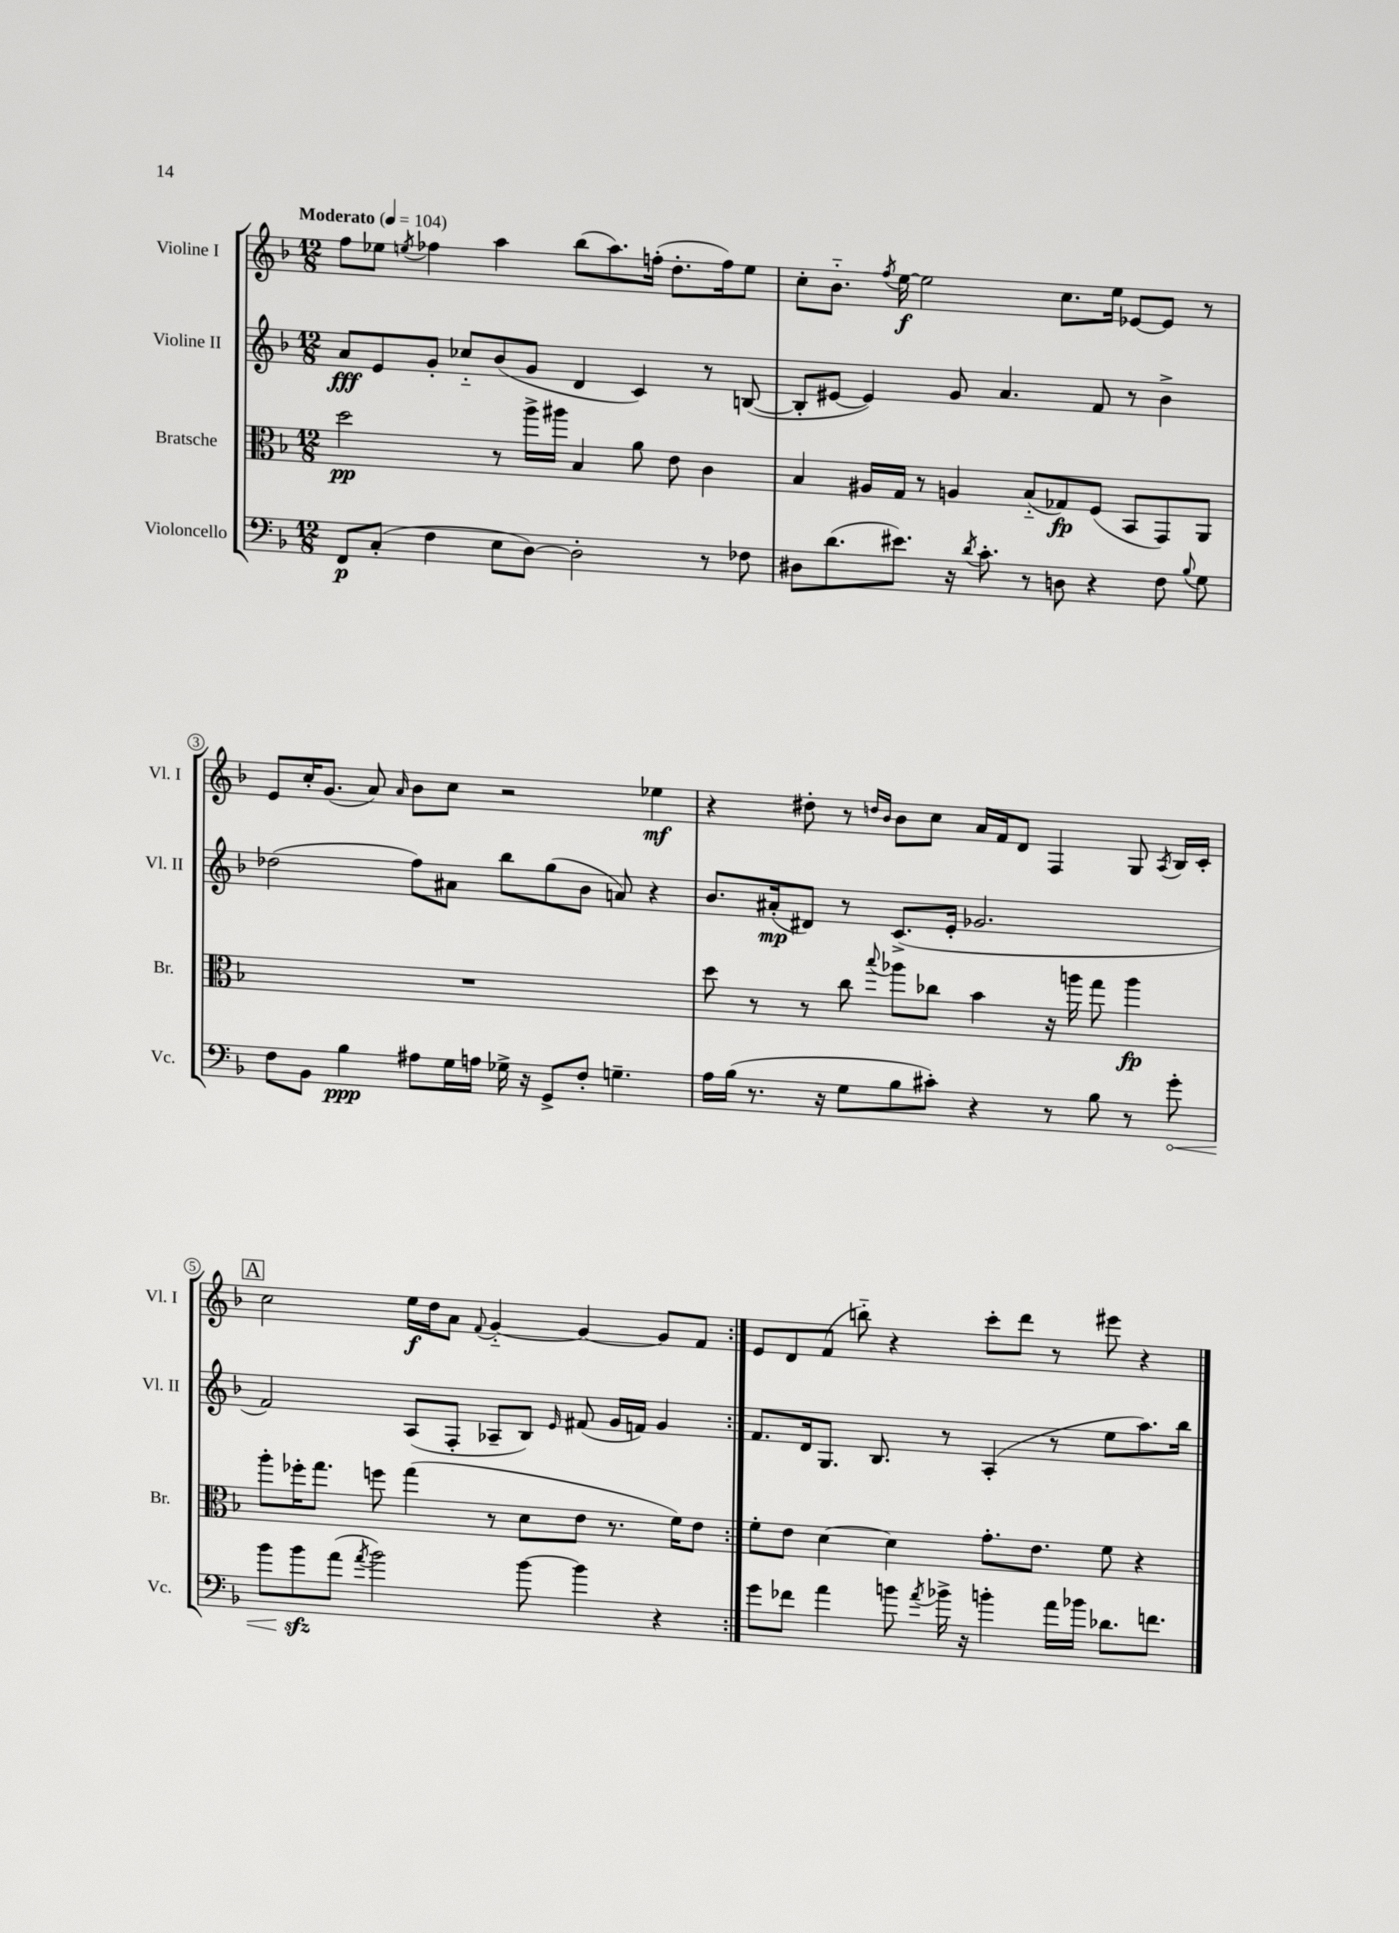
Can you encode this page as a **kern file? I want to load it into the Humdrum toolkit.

**kern	**dynam	**kern	**dynam	**kern	**dynam	**kern	**dynam
*part4	*part4	*part3	*part3	*part2	*part2	*part1	*part1
*staff4	*staff4	*staff3	*staff3	*staff2	*staff2	*staff1	*staff1
*I"Violoncello	*	*I"Bratsche	*	*I"Violine II	*	*I"Violine I	*
*I'Vc.	*	*I'Br.	*	*I'Vl. II	*	*I'Vl. I	*
*clefF4	*	*clefC3	*	*clefG2	*	*clefG2	*
*k[b-]	*	*k[b-]	*	*k[b-]	*	*k[b-]	*
*M12/8	*	*M12/8	*	*M12/8	*	*M12/8	*
*MM104	*	*MM104	*	*MM104	*	*MM104	*
=1	=1	=1	=1	=1	=1	=1	=1
!	!	!	!	!	!	!LO:TX:a:B:t=Moderato	!
8FF/L	p	2dd\	pp	8a/L	fff	8ff\L	.
(8C'/J	.	.	.	8e/	.	8ee-X\J	.
.	.	.	.	.	.	8qeen/	.
4F\	.	.	.	8g'/J	.	4ff-X\	.
.	.	.	.	8cc-X/L	.	.	.
8E\L	.	8r	.	(8b-/	.	4aa\	.
[8D\J)	.	16aa^\LL	.	8g/J	.	.	.
.	.	16aa#X\JJ	.	.	.	.	.
2D'\]	.	4B-/	.	4d/	.	(8bb-\L	.
.	.	.	.	.	.	8.aa\)	.
.	.	8a\	.	4c/)	.	.	.
.	.	.	.	.	.	(16ffn'\Jk	.
.	.	8e\	.	.	.	8.dd'\L	.
8r	.	4c\	.	8r	.	.	.
.	.	.	.	.	.	16ff\k)	.
8F-X\	.	.	.	([8Bn/	.	8ee\J	.
=2	=2	=2	=2	=2	=2	=2	=2
8D#X\L	.	4B-/	.	8B'/L]	.	8cc'\L	.
(8.d\	.	.	.	[8e#X/J	.	8.b-\J	.
.	.	16A#X/LL	.	4e#/])	.	.	.
.	.	.	.	.	.	8qff/	.
8.e#X\J)	.	16G/JJ	.	.	.	[16ee\	f
.	.	8r	.	.	.	2ee\]	.
16r	.	4An/	.	8g/	.	.	.
8qd/	.	.	.	.	.	.	.
8.c'\	.	.	.	.	.	.	.
.	.	.	.	4.a/	.	.	.
8r	.	(8B-/L	.	.	.	.	.
8Dn\	.	8G-X/)	fp	.	.	8.cc\L	.
4r	.	(8F/J	.	8f/	.	.	.
.	.	.	.	.	.	16ee\Jk	.
.	.	8BB-/L	.	8r	.	[8e-X/L	.
8F\	.	8GG/)	.	4b-^\	.	8e-/J]	.
8qqB-/	.	.	.	.	.	.	.
8G\	.	8AA/J	.	.	.	8r	.
!!LO:LB:g=z
=3	=3	=3	=3	=3	=3	=3	=3
8F\L	.	1.r	.	(2dd-X\	.	8e/L	.
8BB-\J	.	.	.	.	.	16cc'/K	.
.	.	.	.	.	.	(8.g/J	.
4B-\	ppp	.	.	.	.	.	.
.	.	.	.	.	.	8a/)	.
.	.	.	.	.	.	16qqa/	.
8A#X\L	.	.	.	8ff\L)	.	8b-\L	.
16G\L	.	.	.	8a#X\J	.	8cc\J	.
16An\JJ	.	.	.	.	.	.	.
16G-X^\	.	.	.	8bb-\L	.	2r	.
16r	.	.	.	.	.	.	.
8GG^/L	.	.	.	(8gg\	.	.	.
8F'/J	.	.	.	8b-\J	.	.	.
4.Gn~\	.	.	.	8an/)	.	.	.
.	.	.	.	4r	.	4ee-X\	mf
=4	=4	=4	=4	=4	=4	=4	=4
16A\LL	.	8dd\	.	8.b-/L	.	4r	.
(16B-\JJ	.	.	.	.	.	.	.
8.r	.	8r	.	.	.	.	.
.	.	.	.	(16a#X'/k	mp	.	.
.	.	8r	.	8d#X/J)	.	8dd#X'\	.
16r	.	.	.	.	.	.	.
8G\L	.	8cc\	.	8r	.	8r	.
.	.	.	.	.	.	16qqddn/LL	.
.	.	8qqbb-/	.	.	.	16qqb-/JJ	.
8B-\	.	8aa-X\L	.	(8.c^/L	.	8b-\L	.
8c#X'\J)	.	8cc-X\J	.	.	.	8cc\J	.
.	.	.	.	16e'/Jk	.	.	.
4r	.	4b-\	.	2.g-X/	.	16a/LL	.
.	.	.	.	.	.	16f/J	.
.	.	.	.	.	.	8d/J	.
8r	.	16r	.	.	.	4F/	.
.	.	16aan\	.	.	.	.	.
8B-\	.	8gg\	.	.	.	.	.
8r	.	4aa\	fp	.	.	8G/	.
.	.	.	.	.	.	8qA/	.
!	!LO:HP:b	!	!	!	!	!	!
8g'\	<	.	.	.	.	16B-/LL	.
.	.	.	.	.	.	16c'/JJ	.
!!LO:LB:g=z
!!LO:REH:place=s1:t=A
=5	=5	=5	=5	=5	=5	=5	=5
8b-\L	.	8aa'\L	.	2f/)	.	2cc\	.
8b-zz\	.	16ff-X'\K	.	.	.	.	.
.	.	8.gg\J	.	.	.	.	.
(8a\J	[	.	.	.	.	.	.
8qa/	.	.	.	.	.	.	.
2b-\)	.	8ffn\	.	.	.	.	.
.	.	(4gg\	.	(8A/L	.	16ee\LL	f
.	.	.	.	.	.	16dd\J	.
.	.	.	.	8F'/J	.	8a\J	.
.	.	.	.	.	.	8qqf/	.
.	.	8r	.	8A-X~/L	.	[4g/	.
[8b-\	.	8d\L	.	8B-/J)	.	.	.
.	.	.	.	16qqe/	.	.	.
4b-\]	.	8e\J	.	(8f#X/	.	4g/_	.
.	.	8.r	.	16g/LL	.	.	.
.	.	.	.	16fn/JJ)	.	.	.
4r	.	.	.	4g/	.	8g/L]	.
.	.	16f\KL)	.	.	.	.	.
.	.	8e\J	.	.	.	8f/J	.
=6:|!	=6:|!	=6:|!	=6:|!	=6:|!	=6:|!	=6:|!	=6:|!
8g\L	.	8f'\L	.	8.f/L	.	8e/L	.
8f-X\J	.	8e\J	.	.	.	8d/	.
.	.	.	.	16d/k	.	.	.
4a\	.	[4d\	.	8.G/J	.	(8f/J	.
.	.	.	.	.	.	8bbn\)	.
.	.	.	.	8.B-/	.	.	.
8bn\	.	4d\]	.	.	.	4r	.
8qa/	.	.	.	.	.	.	.
16b-X^\	.	.	.	8r	.	.	.
16r	.	.	.	.	.	.	.
4bn'\	.	8.g'\L	.	(4A'/	.	8ccc'\L	.
.	.	.	.	.	.	8ddd\J	.
.	.	8.e\J	.	.	.	.	.
16a\LL	.	.	.	8r	.	8r	.
16b-X\JJ	.	.	.	.	.	.	.
8.d-X\L	.	8f\	.	8ee\L	.	8eee#X\	.
.	.	4r	.	8.aa\)	.	4r	.
8.fn\J	.	.	.	.	.	.	.
.	.	.	.	16bb-\Jk	.	.	.
==	==	==	==	==	==	==	==
*-	*-	*-	*-	*-	*-	*-	*-
